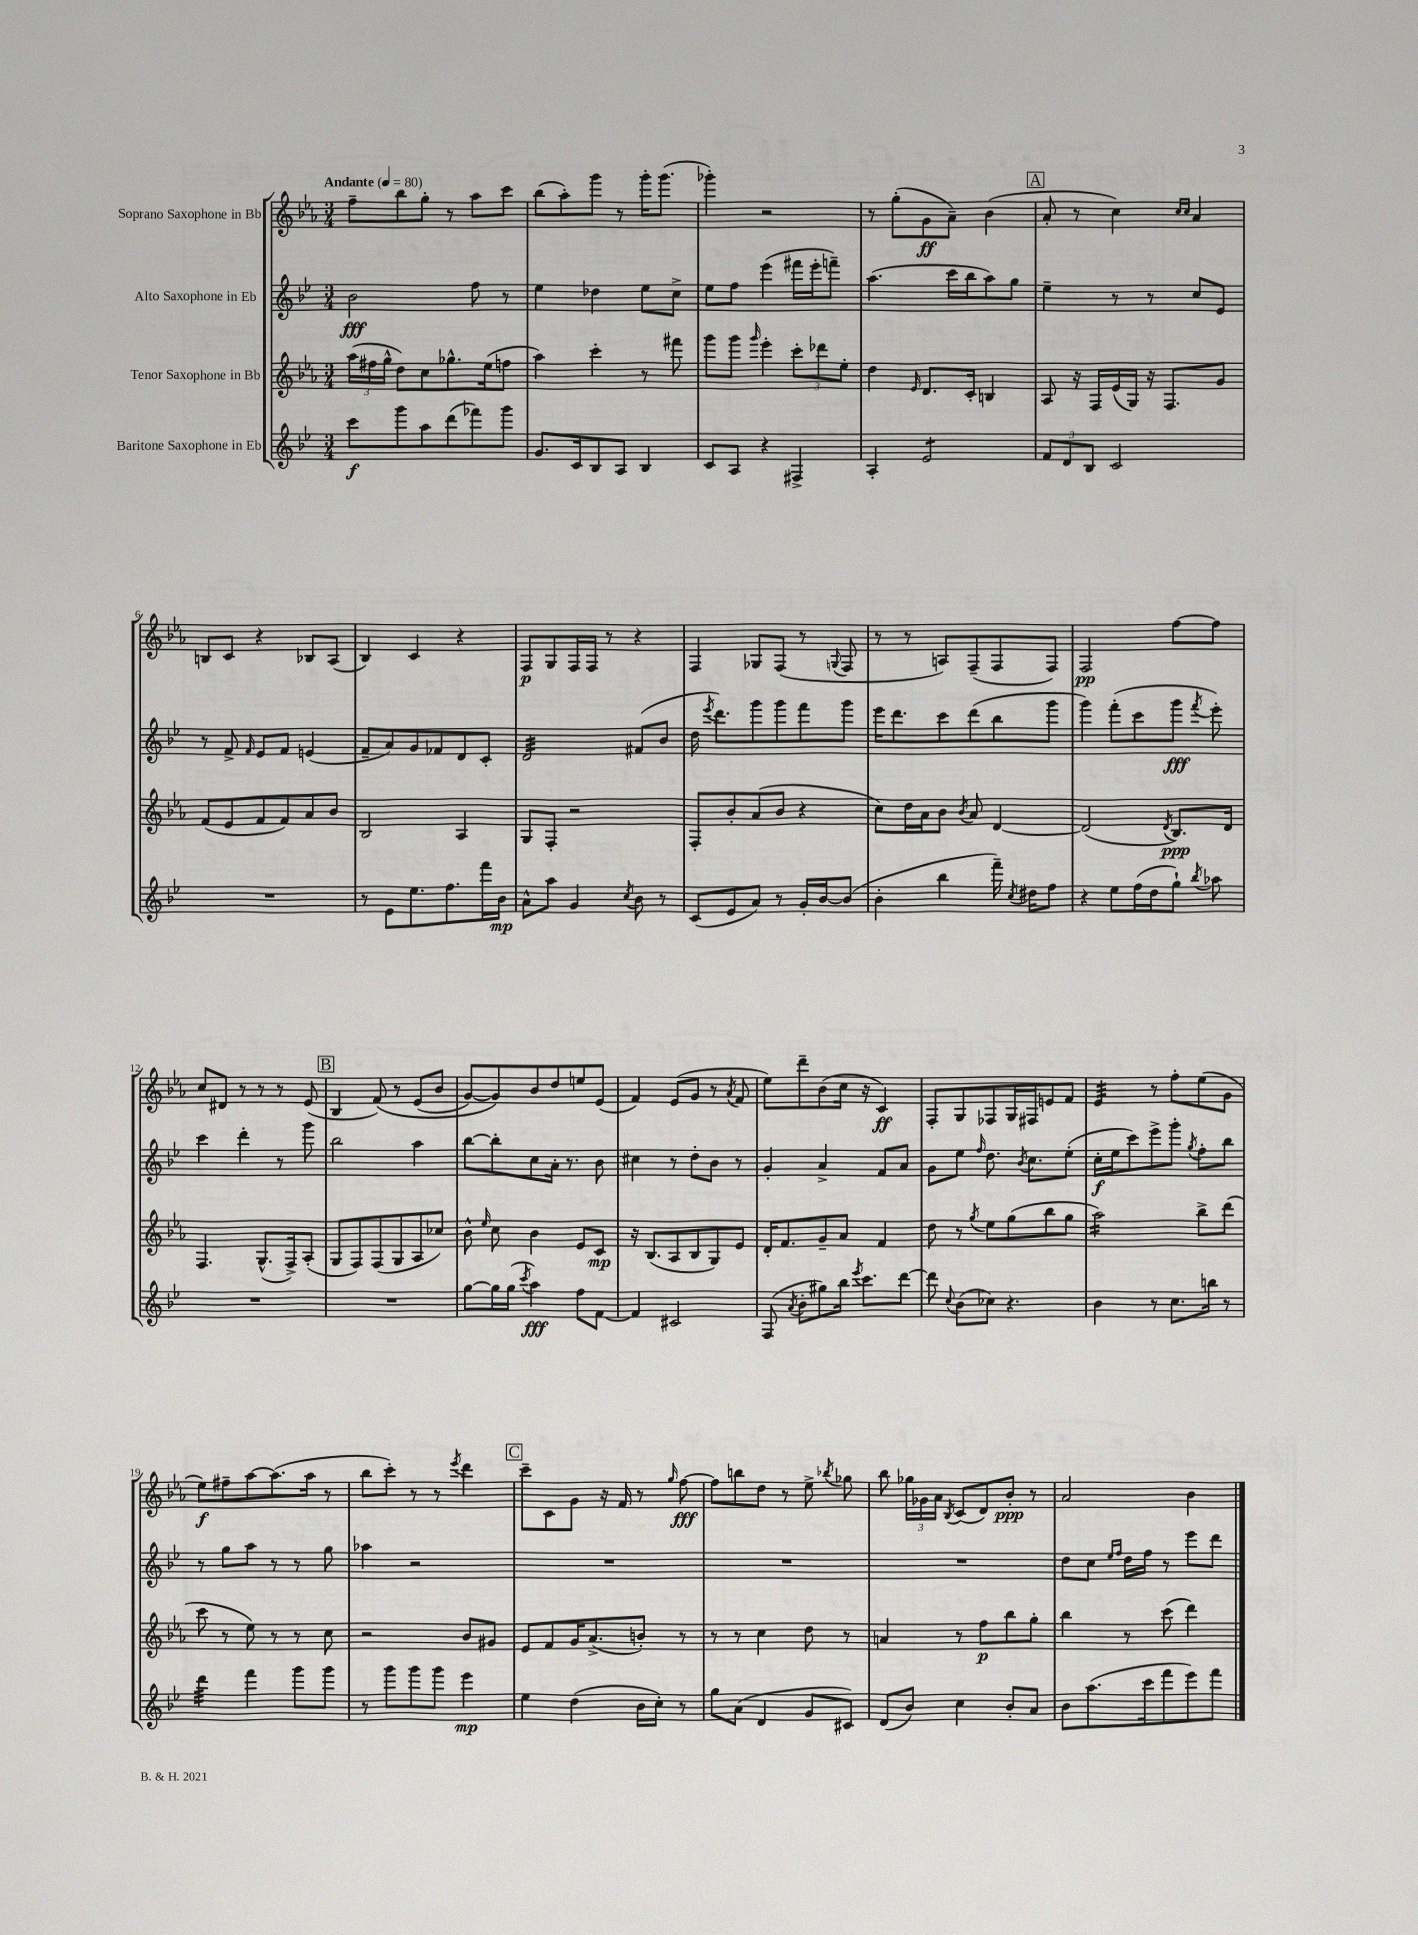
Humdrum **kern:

**kern	**kern	**kern	**kern
*staff4	*staff3	*staff2	*staff1
*clefG2	*clefG2	*clefG2	*clefG2
*k[b-e-]	*k[b-e-a-]	*k[b-e-]	*k[b-e-a-]
*M3/4	*M3/4	*M3/4	*M3/4
*MM80	*MM80	*MM80	*MM80
8ccc\L	(24aa-\LL	2b-\	8ff~\L
.	24ff#\	.	.
.	24gg^^\JJ	.	.
8ggg\	8dd\L)	.	8bb-\
8aa\	8cc\	.	8gg'\J
(8ddd\	8.gg-^^\	.	8r
8fff-\)	.	8ff\	8aa-\L
.	(16ee-\k	.	.
8ggg\J	8ff\J	8r	8ccc\J
=	=	=	=
8.g/L	4aa-\)	4ee-\	(8bb-\L
.	.	.	8aa-'\)
16c/k	.	.	.
8B-/	4ccc'\	4dd-\	8ggg\J
8A/J	.	.	8r
4B-/	8r	8ee-\L	16ggg'\LK
.	.	.	(8.ggg\J
.	8fff#\	8cc^\J	.
=	=	=	=
8c/L	8ggg\L	8ee-\L	4ggg-'\)
8A/J	8ggg\J	8ff\J	.
.	16qqggg/	.	.
4r	4eee-'\	(4eee-\	2r
4F#^/	12ccc'\L	16fff#\LL	.
.	.	16eee-'\J	.
.	12ddd-\	.	.
.	.	8fff~\J)	.
.	12ee-'\J	.	.
=	=	=	=
4A'/	4dd\	(4.aa\	8r
.	.	.	(8gg'\L
.	16qqe-/	.	.
2e-/	8.d/L	.	8g\
.	.	16ccc\LL	8a-~\J)
.	16c'/Jk	16bb-\J	.
.	4B/	8aa\)	(4b-\
.	.	8gg\J	.
=	=	=	=
12f/L	8A-/	4ee-~\	8a-'/
12d/	.	.	.
.	16r	.	8r
12B-/J	.	.	.
.	16F/LL	.	.
2c/	(16e-/	8r	4cc\)
.	16G/JJ)	.	.
.	16r	8r	.
.	8.F/L	.	.
.	.	.	16qqcc/LL
.	.	.	16qqcc/JJ
.	.	8cc/L	4a-/
.	8g/J	8e-/J	.
=	=	=	=
2.r	(8f/L	8r	8B/L
.	8e-/	8f^/	8c/J
.	.	16qqf/	.
.	8f/	8e-/L	4r
.	8f/)	8f/J	.
.	8a-/	(4e/	8B-/L
.	8b-/J	.	(8A-/J
=	=	=	=
8r	2B-/	8f~/L	4B-/)
8e-\L	.	8a/)	.
8.ee-\	.	8g/	4c/
.	.	8f-/	.
8.ff\	.	.	.
.	4A-/	8d/	4r
16fff\L	.	8c'/J	.
16b-\JJ	.	.	.
=	=	=	=
8a^^\L	8G/L	2d/	8F/L
8aa\J	8F'/J	.	8G/
4g/	2r	.	16F/L
.	.	.	16F/JJ
.	.	.	8r
8qcc/	.	.	.
8b-\	.	(8f#/L	4r
8r	.	8b-/J	.
=	=	=	=
(8c/L	8F'/L	16dd\	4F/
.	.	8qeee-/	.
.	.	8.ddd\L)	.
8e-/	8b-'/	.	.
8a/J)	(8a-/	8ggg\	8G-/L
8r	8b-/J	8ggg\	(8F/J
16g'/LL	4r	8fff\	8r
[16b-/J	.	.	.
.	.	.	8qqG/
(8b-/]J	.	8ggg\J	8F/
=	=	=	=
4b-'\	8cc\L)	16eee-\LK	8r
.	.	8.ddd\	.
.	16dd\L	.	8r
.	16a-\J	.	.
4bb-\	8b-\J	8ccc\	8A/L)
.	8qb-/	.	.
.	8a-/	(8ddd\	(8F~/
16fff~\)	[4d/	8bb-\	8F/
8qcc/	.	.	.
16dd#\LK	.	.	.
8ff\J	.	8ggg\J	8F/J)
=	=	=	=
4r	(2d/]	4ggg\)	2F/
8ee-\L	.	(8fff'\L	.
(16ff\L	.	8ccc\	.
16dd\J	.	.	.
.	8qd/	.	.
8gg`\J)	8.B-/L)	8ggg\J	[8ff\L
8qbb-/	.	8qfff/	.
8aa-\	.	8eee-'\)	8ff\]J
.	16d/Jk	.	.
=	=	=	=
2.r	4.F/	4ccc\	8cc/L
.	.	.	8d#/J
.	.	4ddd'\	8r
.	(8.G^^/L	.	8r
.	.	8r	8r
.	16F^/k)	.	.
.	(8A-'/J	8ggg\	(8e-/
=	=	=	=
2.r	8G/L	2bb-\	4B-/
.	8F/)	.	.
.	(8F/	.	&(8f/)
.	8G/	.	8r
.	8A-/	4aa\	(8e-/L
.	8cc-/J)	.	8b-/J
=	=	=	=
[8gg\L	8b-^^\	[8bb-\L	[8g/L)
.	16qqee-/	.	.
16gg\]L	8cc\	8bb-'\]	8g/]&)
(16gg\JJ	.	.	.
8qccc/	.	.	.
4aa\)	4b-\	8cc\	8b-/
.	.	16a'\Jk	8dd/
.	.	8.r	.
8ff\L	8e-/L	.	8ee/
[8f\J	8c/J	8b-\	(8e-/J
=	=	=	=
4f/]	16r	4cc#\	4f/)
.	(8.B-/L	.	.
2c#/	8A-/	8r	(8e-/L
.	8B-/	8dd'\L	8g/J
.	8G/)	8b-\J	8r
.	.	.	8qa-/
.	8e-/J	8r	8f/
=	=	=	=
(8F/	16d'/LK	4g'/	8ee-\L)
.	8.f/	.	.
8qa/	.	.	.
8b-'\L	.	.	8ddd~\
8gg#\)	8g~/	4a^/	(8b-\
16bb-\Jk	8a-/J	.	16cc\Jk
8qeee-/	.	.	.
8.ccc\L	.	.	16r
.	4f/	8f/L	4c/)
[8ddd\J	.	8a/J	.
=	=	=	=
8ddd\]	8dd\	8g\L	8F'/L
8qqcc/	.	.	.
(8b-\L	8r	8ee-\J	8G/
.	8qgg/	16qqff/	.
8cc-\J)	8ee-\L	8.dd\	8F-/
4.r	(8gg\	.	16G/L
.	.	8qb-/	.
.	.	8.cc\L	16F#/J
.	8bb-\	.	8e/
.	8gg\J	(8ee-'\J	8f/J
=	=	=	=
4b-\	2aa-\)	16cc'\LL	4e-/
.	.	16ee-\J	.
.	.	8ccc\)	.
8r	.	8eee-^\	8r
8.cc\L	.	8ggg'\J	8ff'\L
.	.	8qgg/	.
.	8bb-^\L	8ff'\L	(8ee-\
16bb\Jk	.	.	.
8r	(8ddd\J	8bb-\J	8g\J
=	=	=	=
4ddd\	8ccc\	8r	8ee-\L)
.	8r	8gg\L	8ff#~\
4fff\	8ee-\)	8aa\J	[8aa-\
.	8r	8r	(8.aa-\]
8ggg\L	8r	8r	.
.	.	.	16aa-\Jk
8ggg\J	8cc\	8gg\	8r
=	=	=	=
8r	2r	4aa-\	8bb-\L
8ggg\L	.	.	8ccc'\J)
8ggg\	.	2r	8r
8ggg\J	.	.	8r
.	.	.	8qeee-/
4eee-\	8b-/L	.	4ddd\
.	8g#/J	.	.
=	=	=	=
4ee-\	8e-/L	2.r	8ccc~\L
.	8f/	.	8c\
(4dd\	16g/K	.	8g\J
.	(8.a-^/	.	.
.	.	.	16r
.	.	.	16f/
16b-\LL	8b'/J)	.	8r
16cc'\JJ)	.	.	.
.	.	.	16qqgg/
8r	8r	.	[8ff\
=	=	=	=
8gg\L	8r	2.r	8ff\]L
(8a\J	8r	.	8bb\
4d/	4cc\	.	8dd\J
.	.	.	8r
8g/L	8dd\	.	8ee-^\
.	.	.	8qbb-/
8c#/J)	8r	.	8gg-\
=	=	=	=
(8d/L	4a/	2.r	8bb-\
8b-/J)	.	.	24gg-\LL
.	.	.	24g-\
.	.	.	24a-\JJ
.	.	.	8qB-/
4cc\	8r	.	(8c/L
.	8ff\L	.	8d/)
8b-'/L	8bb-\	.	8b-'/J
8a/J	8gg'\J	.	8r
=	=	=	=
8b-\L	4bb-\	8dd\L	2a-/
(8.aa\	.	8cc\J	.
.	.	16qqee-/LL	.
.	.	16qqff/JJ	.
.	8r	16dd\LL	.
16ccc\k	.	16ff\JJ	.
8fff\	(8ccc\	8r	.
8eee-\)	4ddd\)	8eee-\L	4b-\
8fff\J	.	8ddd\J	.
==	==	==	==
*-	*-	*-	*-
